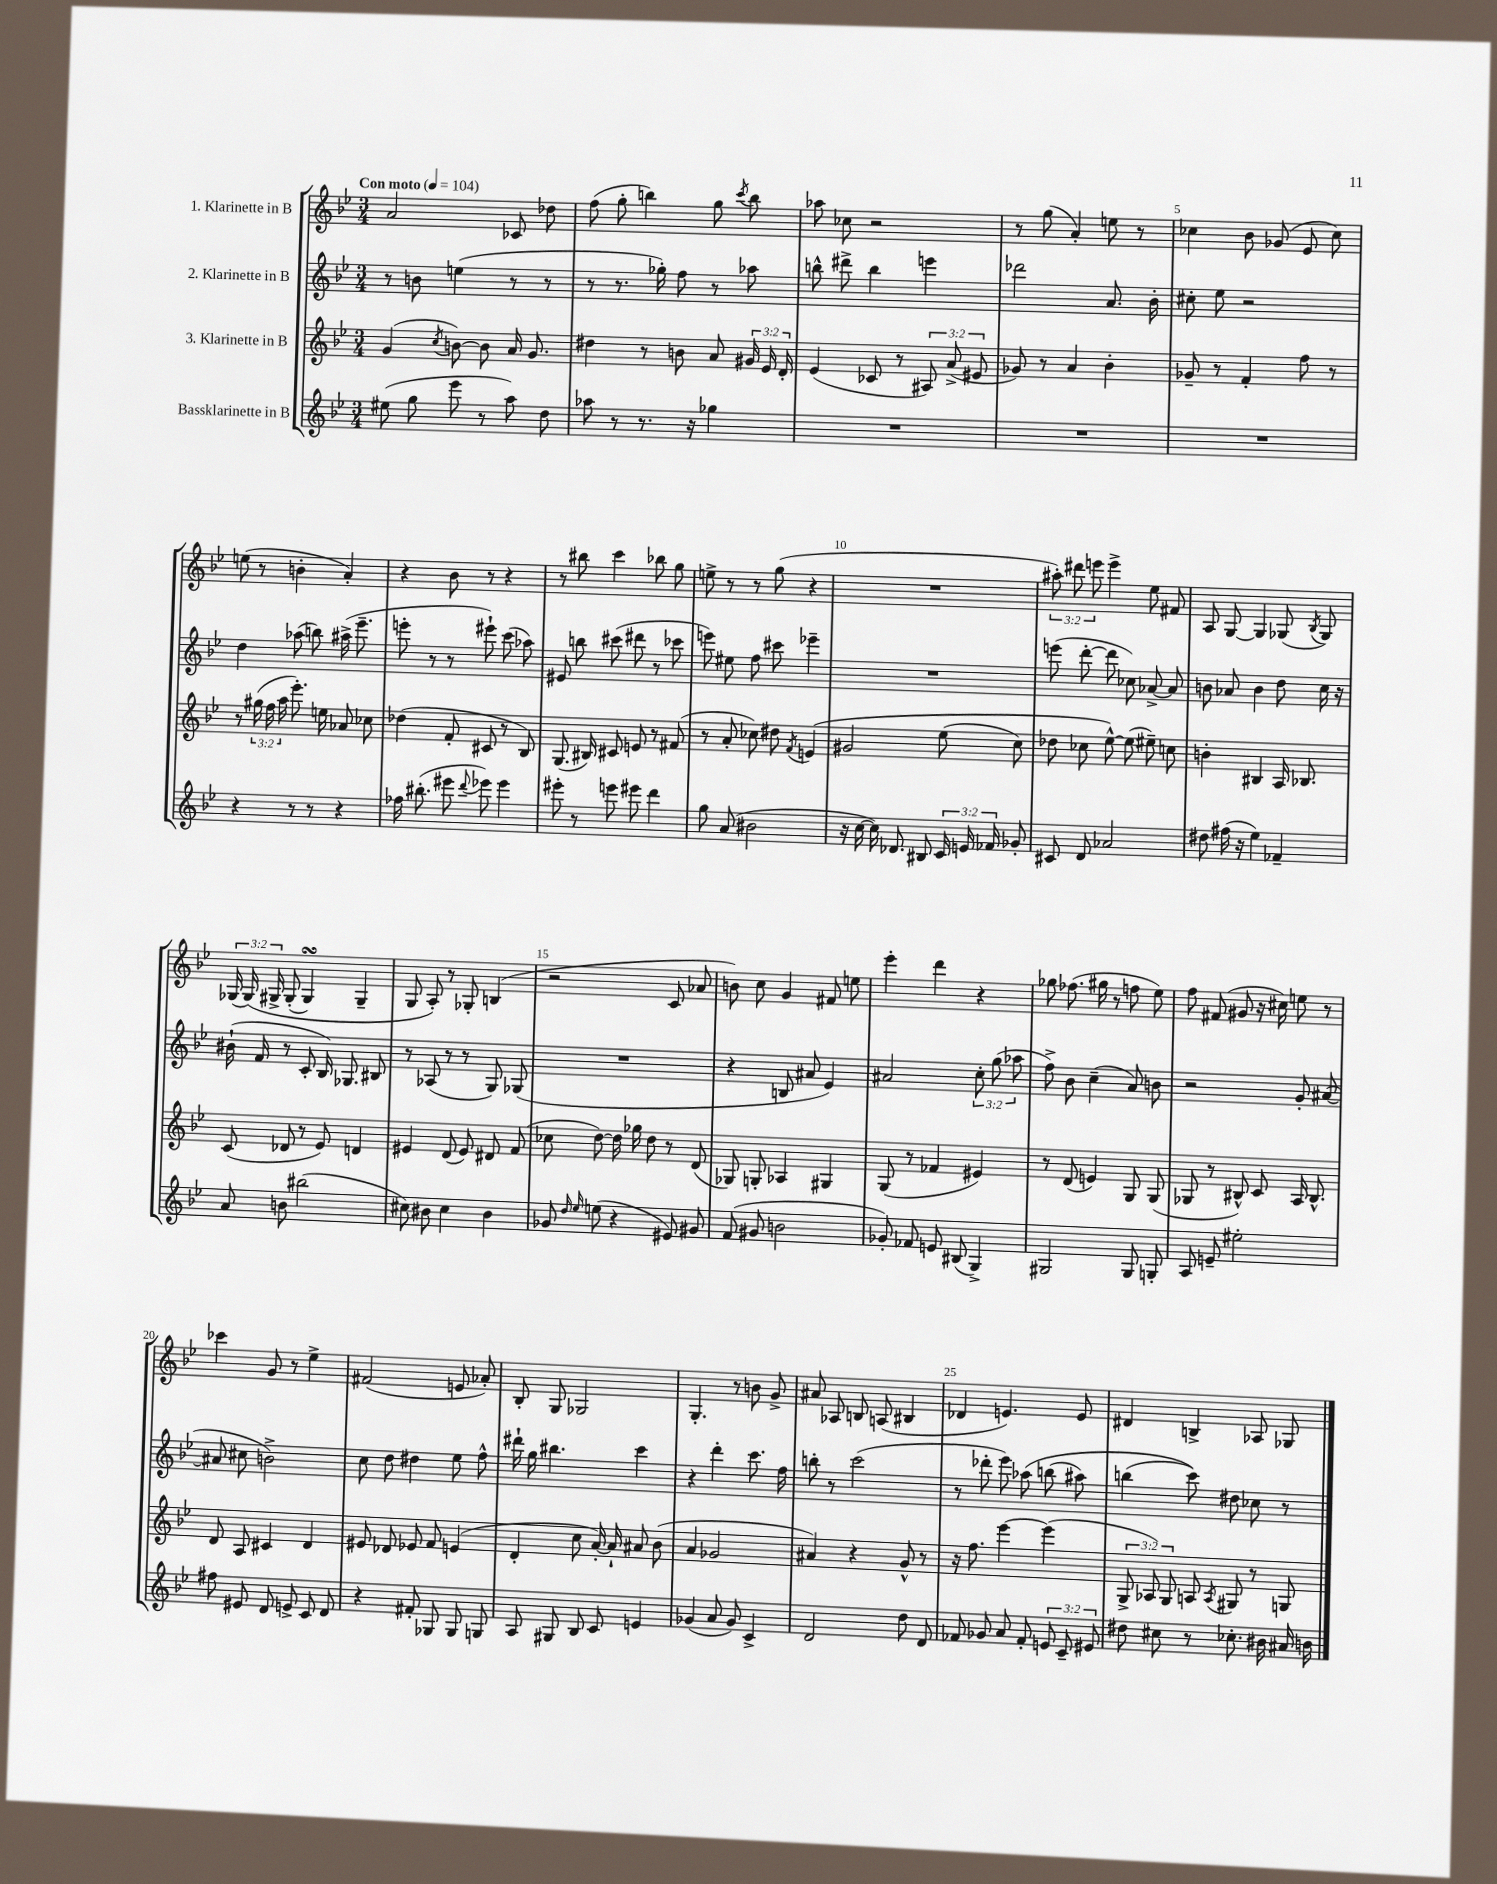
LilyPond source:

<<
\new StaffGroup <<
\new Staff = "s0" \with { instrumentName = "1. Klarinette in B" } {
    \clef treble \key bes \major \numericTimeSignature \time 3/4 \override Staff.TupletNumber.text = #tuplet-number::calc-fraction-text \tempo "Con moto" 4 = 104
    \autoBeamOff a'2 ces'8 des''8 |
    f''8( g''8-. b''4) g''8 \acciaccatura { c'''8 } b''8 |
    aes''8 ces''8 r2 |
    r8 g''8( a'4-.) e''8 r8 |
    ces''4 bes'8 ges'8( ees'8 ces''8) |
    e''8( r8 b'4-. a'4-.) |
    r4 bes'8 r8 r4 |
    r8 bis''8 c'''4 bes''8 g''8 |
    e''8-> r8 r8 g''8( r4 |
    R2. |
    \tuplet 3/2 { ais''8-.) dis'''8 e'''8 } e'''4-> ees''8 fis'8 |
    a8 g8~ g4 ges8( \acciaccatura { bes8 } ges8) |
    \tuplet 3/2 { ges16( ges16)\( gis16-> } gis8-.( gis4\turn) gis4-- |
    g8 a8-.\) r8 ges8-. b4( |
    r2 c'8 aes'8 |
    b'8) c''8 g'4 fis'8 e''8 |
    ees'''4-. d'''4 r4 |
    ges''8 fes''8.( gis''16 r8 f''8 ees''8) |
    f''8 fis'8( gis'8 r16 cis''16) e''8 r8 |
    ces'''4 g'8 r8 ees''4-> |
    fis'2( e'8 aes'8-.) |
    bes8-. g8 ges2 |
    g4.-. r8 b'8 g'8-> |
    ais'8 aes8 b8 a8( bis4 |
    des'4 e'4.) e'8 |
    dis'4 b4-> aes8 ges8 \bar "|." |
}
\new Staff = "s1" \with { instrumentName = "2. Klarinette in B" } {
    \clef treble \key bes \major \numericTimeSignature \time 3/4 \override Staff.TupletNumber.text = #tuplet-number::calc-fraction-text
    \autoBeamOff r8 b'8 e''4( r8 r8 |
    r8 r8. ges''16-.) f''8 r8 aes''8 |
    b''8-^ dis'''8-> b''4 e'''4 |
    des'''2 a'8. bes'16-. |
    cis''8-. ees''8 r2 |
    d''4 aes''8( b''8) ais''16->( ees'''8.-- |
    e'''8-. r8 r8 eis'''8-!) c'''8( aes''8) |
    eis'8 b''8 cis'''8( dis'''8 r8 ces'''8 |
    e'''8) eis''8 f''8 cis'''8 ees'''4-- |
    R2. |
    e'''8( d'''8~-. d'''8 ces''8) aes'8~-> aes'8 |
    b'8 aes'8 b'4 d''8 c''16 r16 |
    bis'16-!( f'16 r8 c'8-. bes16) ges8. bis8 |
    r8 aes8( r8 r8 g8) ges8( |
    R2. |
    r4 b8 ais'8 ees'4) |
    ais'2 \tuplet 3/2 { c''8-. g''8( aes''8 } |
    f''8->) bes'8 c''4--( a'8) b'8 |
    r2 g'8-. ais'8~( |
    ais'8 cis''8 b'2->) |
    c''8 d''8 dis''4 ees''8 f''8-^ |
    dis'''16-! g''16 bis''4. c'''4 |
    r4 d'''4-. c'''8. f''16 |
    b''8-. r8 c'''2( |
    r8 des'''8-. ees'''8) aes''8\( b''8( ais''8) |
    b''4( c'''8)\) dis''8 ces''8 r8 \bar "|." |
}
\new Staff = "s2" \with { instrumentName = "3. Klarinette in B" } {
    \clef treble \key bes \major \numericTimeSignature \time 3/4 \override Staff.TupletNumber.text = #tuplet-number::calc-fraction-text
    \autoBeamOff g'4( \acciaccatura { c''8 } b'8~) b'8 a'16 g'8. |
    dis''4 r8 b'8 a'8 \tuplet 3/2 { gis'16 ees'16 d'16-. } |
    ees'4( ces'8 r8 \tuplet 3/2 { ais8) a'8->( eis'8 } |
    ges'8) r8 a'4 bes'4-. |
    ges'8-- r8 f'4-. f''8 r8 |
    r8 \tuplet 3/2 { gis''16( f''16 a''16 } ees'''8.-.) e''16 aes'8 ces''8 |
    des''4( f'8-. cis'8 r8 bes8) |
    g8.( bis16) cis'8 e'8 r8 fis'8( |
    r8 a'8-. ces''8) dis''8 \acciaccatura { f'8 } e'4\( |
    gis'2 ees''8( c''8) |
    des''8 ces''8 ees''8~-^\) ees''8( eis''8--) c''8 |
    b'4-. bis4 a16 bes8. |
    c'8( des'8 r8 ees'8) d'4 |
    eis'4 d'8( eis'8) dis'8 f'8( |
    ces''8 d''8~) d''16 ges''16 d''8 r8 d'8( |
    ges8) g8-. aes4 gis4 |
    g8( r8 fes'4 eis'4) |
    r8 d'8( e'4) g8 g8( |
    ges8 r8 bis8-^) c'8 a16 bis8.-^ |
    d'8 a8 cis'4 d'4 |
    eis'8 des'8 ees'8 f'8 e'4( |
    d'4-. c''8 a'16~-.) a'16-! ais'8 bes'8( |
    a'4 ges'2 |
    ais'4) r4 g'8-^ r8 |
    r16 f''8. ees'''4~ ees'''4( |
    \tuplet 3/2 { g8-> aes8) g8 } a8 \acciaccatura { a8 } gis8 r8 g8 \bar "|." |
}
\new Staff = "s3" \with { instrumentName = "Bassklarinette in B" } {
    \clef treble \key bes \major \numericTimeSignature \time 3/4 \override Staff.TupletNumber.text = #tuplet-number::calc-fraction-text
    \autoBeamOff eis''8( g''8 ees'''8 r8 a''8) d''8 |
    aes''8 r8 r8. r16 ges''4 |
    R2. |
    R2. |
    R2. |
    r4 r8 r8 r4 |
    fes''16 bis''8.-.( eis'''8 \appoggiatura { d'''8 } ees'''8) ees'''4 |
    eis'''8-. r8 e'''8 eis'''8 d'''4 |
    g''8 a'8( bis'2 |
    r16 c''16~ c''16) des'8. bis8 \tuplet 3/2 { c'16 e'16 fes'16 } ges'8-. |
    cis'8 d'8 aes'2 |
    dis''8 fis''16( r16 ees''4) fes'4-- |
    a'8 b'8 bis''2( |
    cis''8) bis'8 cis''4 bis'4 |
    ges'8 \grace { d''16 ees''16 } e''8( r4 eis'8) gis'8 |
    f'8( gis'8 b'2 |
    ges'8-.) fes'8 e'8 bis8( g4->) |
    gis2 gis8 g8-. |
    a8 e'8-- eis''2-. |
    fis''8 eis'8 d'8 e'8-> c'8 d'8 |
    r4 fis'8-. ges8 ges8 g8 |
    a8 gis8 bes8 c'8 e'4 |
    ges'4( a'8 ges'8) c'4-> |
    d'2 d''8 d'8 |
    fes'8 ges'8 a'8 fes'8-. \tuplet 3/2 { e'8 c'8-- eis'8 } |
    dis''8 cis''8 r8 ces''8.-. bis'16 ais'16 b'16 \bar "|." |
}
>>
>>
\layout { \context { \Score \override BarNumber.break-visibility = ##(#f #t #t) barNumberVisibility = #(every-nth-bar-number-visible 5) } }
